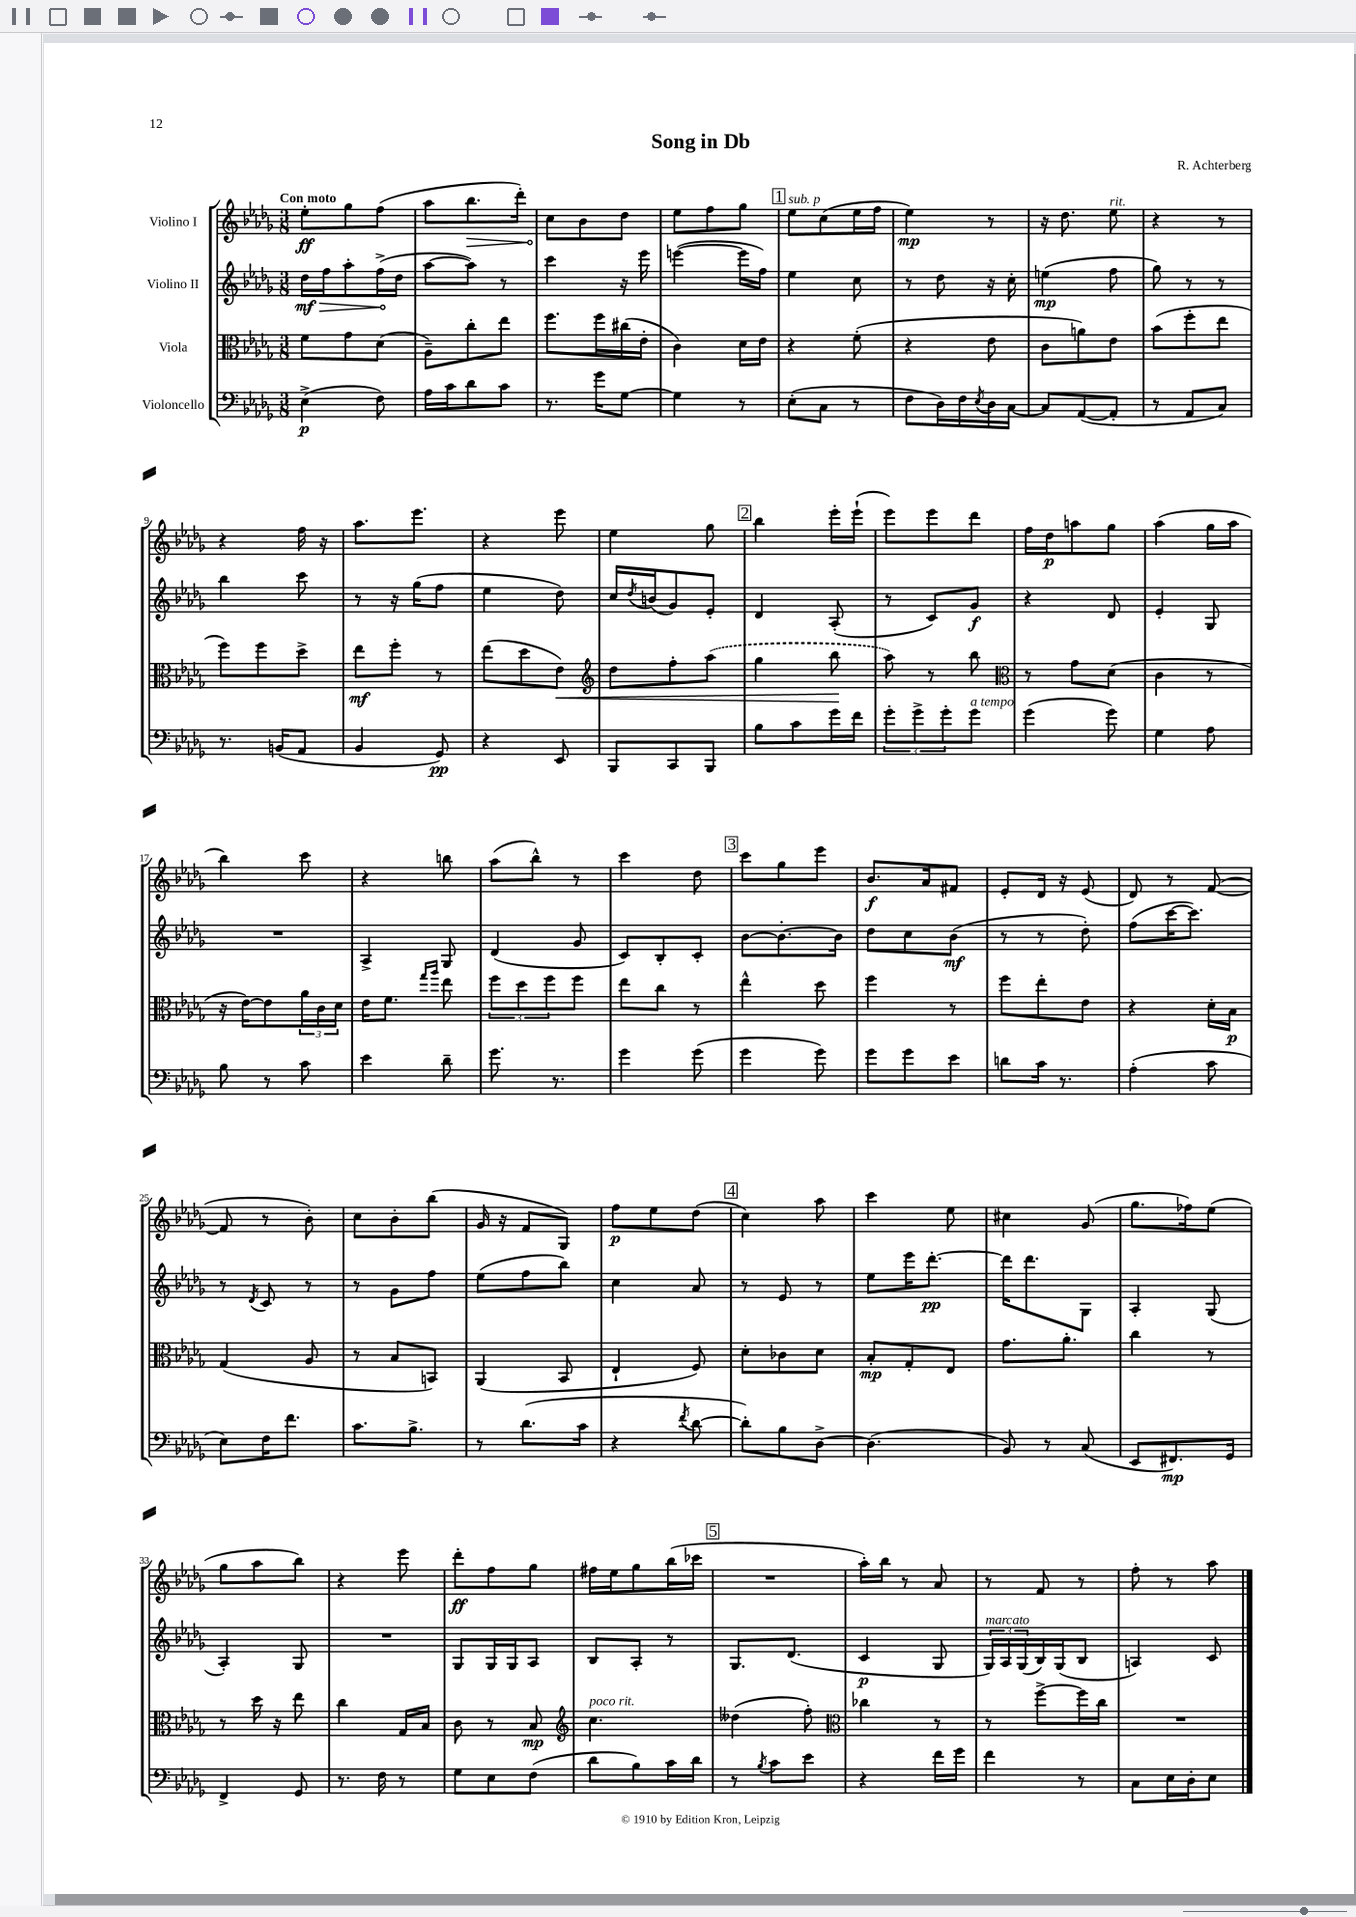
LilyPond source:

\header { title = "Song in Db" composer = "R. Achterberg" }
<<
\new StaffGroup <<
\new Staff = "s0" \with { instrumentName = "Violino I" } {
    \clef treble \key des \major \numericTimeSignature \time 3/8 \tempo "Con moto"
    ees''8-.\ff ges''8 f''8( |
    aes''8 \once \override Hairpin.circled-tip = ##t bes''8.\> des'''16-.) |
    c''8\! bes'8 des''8 |
    ees''8 f''8 ges''8 |
    \mark \markup { \box "1" } ees''8^\markup { \italic "sub. p" } c''8( ees''16 f''16 |
    ees''4\mp) r8 |
    r16 des''8. ees''8^\markup { \italic "rit." } |
    r4 r8 |
    r4 f''16 r16 |
    aes''8. ees'''8. |
    r4 ees'''8 |
    ees''4 ges''8 |
    \mark \markup { \box "2" } bes''4 ees'''16-. ees'''16-!( |
    ees'''8) ees'''8 des'''8 |
    f''16 des''16\p a''8 ges''8 |
    aes''4( ges''16 aes''16 |
    bes''4) c'''8 |
    r4 b''8 |
    aes''8( bes''8-^) r8 |
    c'''4 des''8 |
    \mark \markup { \box "3" } c'''8 ges''8 ees'''8 |
    bes'8.\f aes'16 fis'8 |
    ees'8-. des'16 r16 ees'8( |
    des'8) r8 f'8~( |
    f'8 r8 bes'8-.) |
    c''8 bes'8-. bes''8( |
    ges'16 r16 f'8 ges8) |
    f''8\p ees''8 des''8( |
    \mark \markup { \box "4" } c''4) aes''8 |
    c'''4 ees''8 |
    cis''4 ges'8( |
    ges''8. fes''16) ees''8( |
    ges''8 aes''8 bes''8) |
    r4 ees'''8 |
    des'''8-.\ff f''8 ges''8 |
    fis''16 ees''16 ges''8 bes''16( ces'''16 |
    \mark \markup { \box "5" } R4. |
    aes''16-.) bes''16 r8 aes'8 |
    r8 f'8 r8 |
    f''8-. r8 aes''8 \bar "|." |
}
\new Staff = "s1" \with { instrumentName = "Violino II" } {
    \clef treble \key des \major \numericTimeSignature \time 3/8
    \once \override Hairpin.circled-tip = ##t des''16\mf\> f''16 aes''8-. f''16->\!( des''16 |
    aes''8~ aes''8) r8 |
    c'''4 r16 ees'''16 |
    e'''4~( e'''16 f''16) |
    \mark \markup { \box "1" } ees''4 c''8 |
    r8 des''8 r16 c''16-. |
    e''4\mp( f''8 |
    ges''8) r8 r8 |
    bes''4 c'''8 |
    r8 r16 ges''16( f''8 |
    ees''4 des''8) |
    c''16 \acciaccatura { des''8 } b'16( ges'8) ees'8-. |
    \mark \markup { \box "2" } des'4 aes8-.( |
    r8 c'8) ges'8\f |
    r4 des'8 |
    ees'4-. ges8 |
    R4. |
    aes4-> ges8 |
    des'4( ges'8 |
    c'8) bes8-. c'8-. |
    \mark \markup { \box "3" } bes'8~ bes'8.~-. bes'16 |
    des''8 c''8 bes'8\mf( |
    r8 r8 des''8-.) |
    f''8( c'''16~ c'''8.) |
    r8 \acciaccatura { des'8 } c'8 r8 |
    r8 ges'8 f''8 |
    ees''8( f''8 bes''8) |
    c''4 aes'8 |
    \mark \markup { \box "4" } r8 ees'8 r8 |
    ees''8 ees'''16 des'''8.~-.\pp |
    des'''16 des'''8. ges8 |
    aes4-. ges8( |
    aes4-.) ges8 |
    R4. |
    ges8 ges16 ges16 aes8 |
    bes8 aes8-. r8 |
    \mark \markup { \box "5" } ges8. des'8.( |
    c'4\p ges8 |
    \tuplet 3/2 { ges16^\markup { \italic "marcato" }) aes16 ges16( } bes16) ges16( bes8 |
    a4) c'8 \bar "|." |
}
\new Staff = "s2" \with { instrumentName = "Viola" } {
    \clef alto \key des \major \numericTimeSignature \time 3/8
    f'8 ges'8 des'8( |
    aes8--) c''8-. ees''8 |
    f''8. f''16 cis''16( ees'16-. |
    c'4) des'16 ees'16 |
    \mark \markup { \box "1" } r4 f'8-.( |
    r4 ees'8 |
    c'8 a'8) ees'8 |
    bes'8( f''8-. ees''8 |
    f''8) f''8 des''8-> |
    ees''8\mf f''8-. r8 |
    ees''8( des''8 ees'8\<) |
    \clef treble des''8 f''8-. \once \slurDashed aes''8( |
    \mark \markup { \box "2" } ges''4 bes''8\! |
    aes''8) r8 bes''8 |
    \clef alto r8 ges'8 des'8( |
    c'4 r8 |
    r16 ees'16~) ees'8 \tuplet 3/2 { aes'16 c'16 des'16 } |
    ees'16 f'8. \grace { ges''16 aes''16 } ees''8 |
    \tuplet 3/2 { f''8 des''8 f''8 } f''8 |
    ees''8 c''8 r8 |
    \mark \markup { \box "3" } ees''4-^ des''8 |
    f''4 r8 |
    f''8 ees''8-. ees'8 |
    r4 des'16-. bes16\p |
    ges4( aes8 |
    r8 bes8 b,8) |
    aes,4( bes,8 |
    ees4-! f8) |
    \mark \markup { \box "4" } des'8-. ces'8 des'8 |
    bes8-.\mp ges8-. ees8 |
    ges'8. aes'8.-. |
    c''4 r8 |
    r8 des''16 r16 ees''8 |
    c''4 ges16 bes16 |
    c'8 r8 bes8\mp |
    \clef treble c''4.^\markup { \italic "poco rit." } |
    \mark \markup { \box "5" } deses''4( f''8-.) |
    \clef alto ces''4 r8 |
    r8 f''8~-> f''16 c''16 |
    R4. \bar "|." |
}
\new Staff = "s3" \with { instrumentName = "Violoncello" } {
    \clef bass \key des \major \numericTimeSignature \time 3/8
    ees4->\p( f8) |
    aes16 c'16 des'8 c'8 |
    r8. ges'16 ges8~ |
    ges4 r8 |
    \mark \markup { \box "1" } ees8-.( c8 r8 |
    f8 des16) f16 \acciaccatura { ees8 } des16 c16~ |
    c8 aes,8~( aes,8-. |
    r8 aes,8 c8) |
    r8. b,16( aes,8 |
    bes,4 ges,8\pp) |
    r4 ees,8 |
    bes,,8 c,8 bes,,8 |
    \mark \markup { \box "2" } bes8 c'8 ges'16 f'16 |
    \tuplet 3/2 { ges'8-. ges'8-> ges'8-. } ges'8^\markup { \italic "a tempo" } |
    ges'4( ges'8) |
    ges4 aes8 |
    bes8 r8 c'8 |
    ees'4 des'8-- |
    ges'8. r8. |
    ges'4 ges'8( |
    \mark \markup { \box "3" } ges'4 ges'8) |
    ges'8 ges'8 ees'8 |
    d'8 c'16 r8. |
    aes4-.( c'8 |
    ees8) f16 f'8. |
    c'8. bes8.-> |
    r8 des'8.( c'16 |
    r4 \acciaccatura { f'8 } des'8~ |
    \mark \markup { \box "4" } des'8-.) bes8 des8~-> |
    des4.( |
    bes,8) r8 c8( |
    ees,8 fis,8.\mp) ges,16 |
    f,4-> ges,8 |
    r8. f16 r8 |
    ges8 ees8 f8( |
    des'8 bes8) c'16 des'16 |
    \mark \markup { \box "5" } r8 \acciaccatura { bes8 } c'8 ees'8 |
    r4 f'16 ges'16 |
    f'4 r8 |
    c8 ees16 des16-. ees8 \bar "|." |
}
>>
>>
